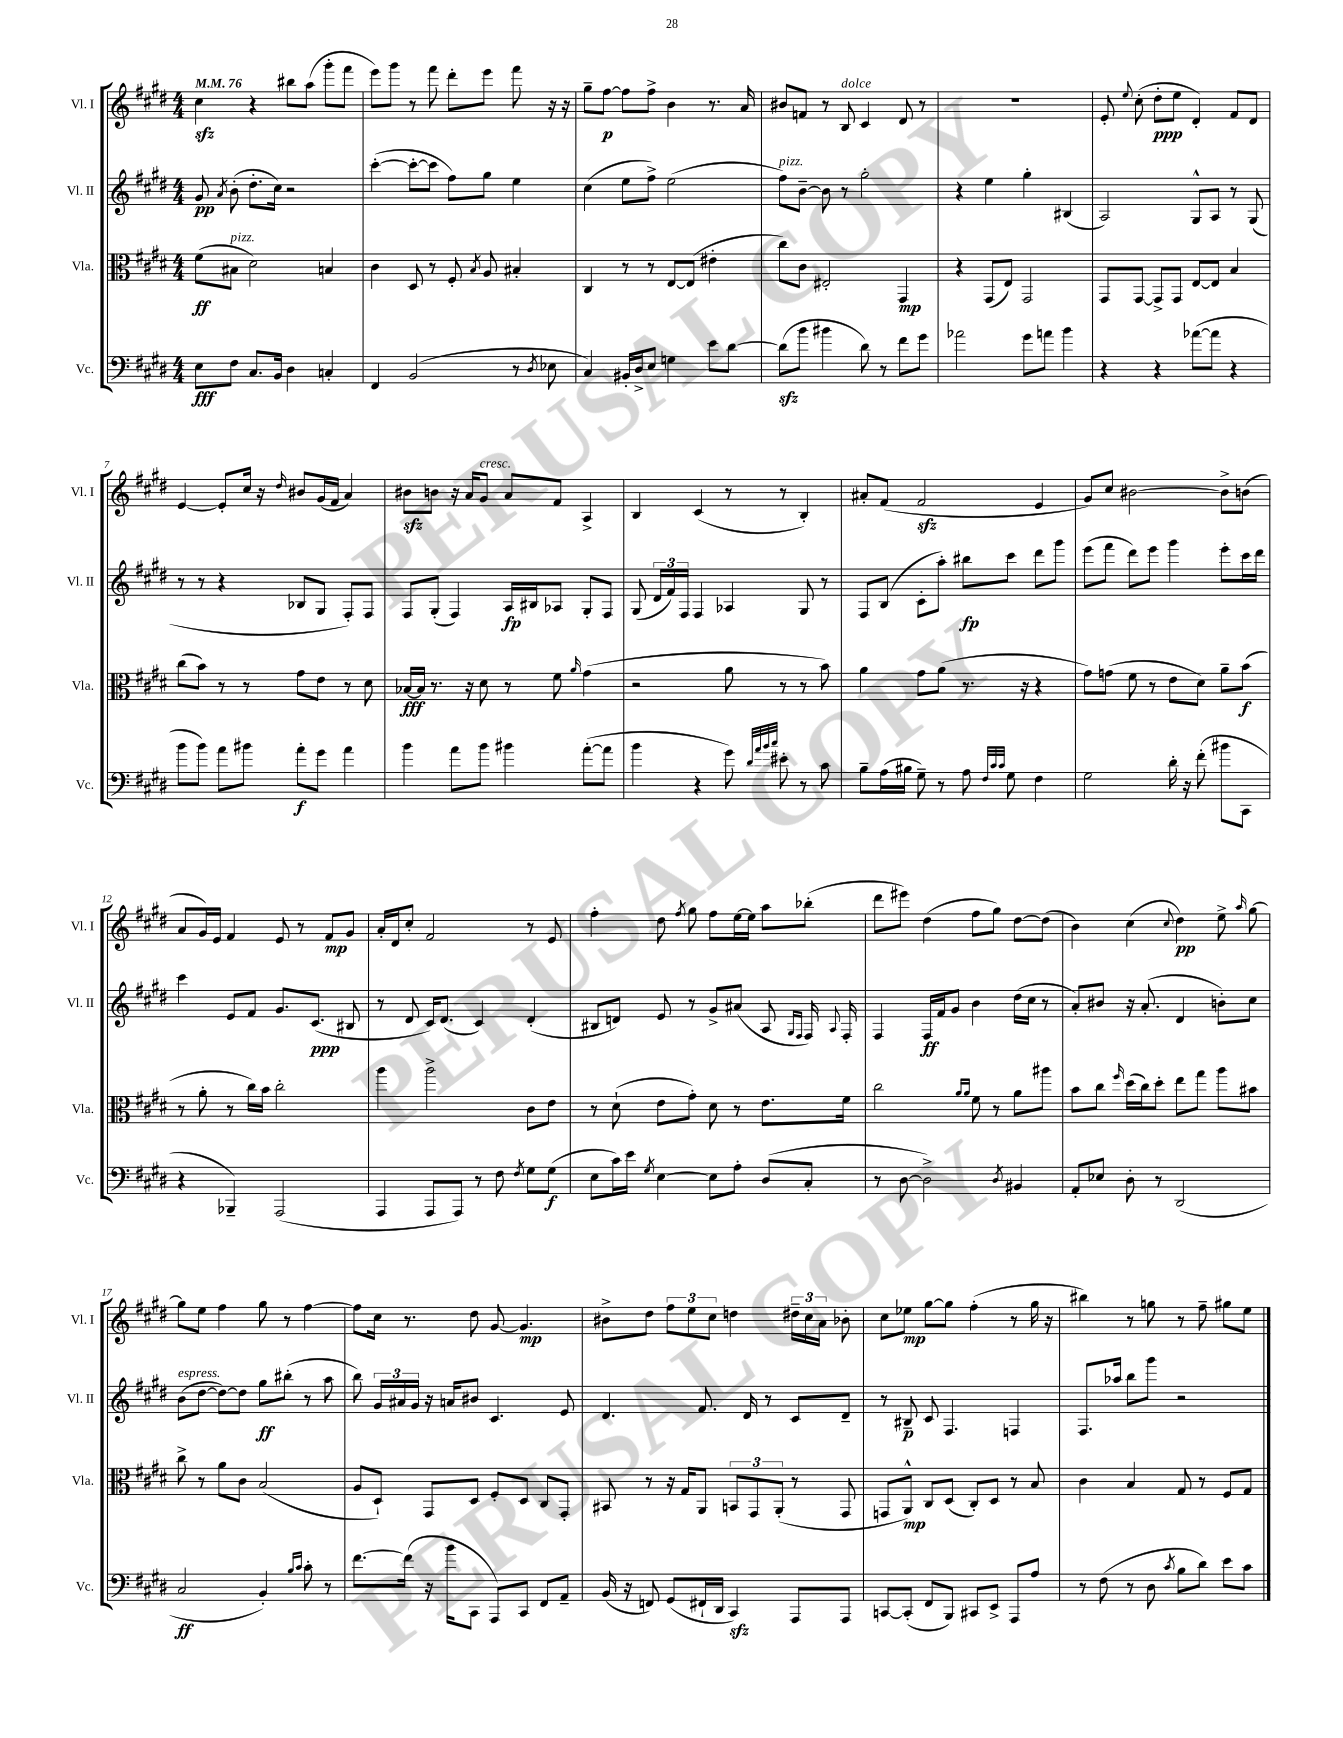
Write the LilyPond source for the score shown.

<<
\new StaffGroup <<
\new Staff = "s0" \with { instrumentName = "Vl. I" shortInstrumentName = "Vl. I" } {
    \clef treble \key e \major \numericTimeSignature \time 4/4 \tempo 4 = 76
    \autoBeamOff cis''4\sfz r4 bis''8[ a''8]( gis'''8[-. fis'''8] |
    e'''8[) gis'''8] r8 fis'''8 dis'''8[-. e'''8] fis'''8 r16 r16 |
    gis''8[-- fis''8]~\p fis''8[ fis''8]-> b'4 r8. a'16 |
    bis'8[ f'8] r8 b8^\markup { \italic "dolce" } cis'4 dis'8 r8 |
    R1 |
    e'8-. \appoggiatura { e''8 } cis''8-.( dis''8[-.\ppp e''8] dis'4-.) fis'8[ dis'8] |
    e'4~ e'8[-. cis''16] r16 \grace { dis''16 } bis'8[ gis'16( fis'16] a'4) |
    bis'8[\sfz b'8] r16 a'16[ gis'8]^\markup { \italic "cresc." } a'8[ fis'8] a4-> |
    b4 cis'4( r8 r8 b4-.) |
    ais'8[-. fis'8]( fis'2\sfz e'4 |
    gis'8[) cis''8] bis'2~ bis'8[-> b'8]( |
    a'8[ gis'16) e'16] fis'4 e'8 r8 fis'8[\mp gis'8] |
    a'16[-. dis'16 cis''8]-. fis'2 r8 e'8 |
    fis''4-. dis''8 \acciaccatura { fis''8 } gis''8 fis''8[ e''16~ e''16] a''8[ bes''8]-.( |
    dis'''8[ eis'''8]) dis''4( fis''8[ gis''8]) dis''8[~ dis''8]( |
    b'4) cis''4( \appoggiatura { cis''8 } dis''4\pp) e''8-> \grace { a''16 } gis''8~ |
    gis''8[ e''8] fis''4 gis''8 r8 fis''4~ |
    fis''8[ cis''16] r8. dis''8 gis'8~ gis'4.\mp |
    bis'8[-> dis''8] \tuplet 3/2 { fis''8[ e''8 cis''8] } d''4 \tuplet 3/2 { dis''16[-- cis''16 a'16] } bes'8-. |
    cis''8[ ees''8]\mp gis''8[~ gis''8] fis''4-.( r8 gis''16 r16 |
    bis''4) r8 g''8 r8 fis''8-- gis''8[ e''8] \bar "|." |
}
\new Staff = "s1" \with { instrumentName = "Vl. II" shortInstrumentName = "Vl. II" } {
    \clef treble \key e \major \numericTimeSignature \time 4/4
    \autoBeamOff gis'8\pp \acciaccatura { a'8 } b'8-.( dis''8.[-. cis''16]) r2 |
    cis'''4~-.( cis'''8[~-. cis'''8] fis''8[) gis''8] e''4 |
    cis''4( e''8[ fis''8]->) e''2( |
    fis''8[^\markup { \italic "pizz." }) b'8]~-- b'8 r8 gis''2-. |
    r4 e''4 gis''4-. bis4( |
    a2) gis8[-^ a8] r8 gis8( |
    r8 r8 r4 bes8[ gis8] fis8[-.) fis8] |
    fis8[ gis8]-.( fis4) a16[\fp bis16 aes8] gis8[-. fis8] |
    gis8( \tuplet 3/2 { dis'16[ fis'16) fis16] } fis4 aes4 gis8 r8 |
    fis8[ b8]( cis'8[-. a''8]-.) bis''8[\fp cis'''8] dis'''8[ gis'''8] |
    e'''8[( fis'''8] dis'''8[) e'''8] gis'''4 e'''8[-. cis'''16 dis'''16] |
    cis'''4 e'8[ fis'8] gis'8.[ cis'8.]\ppp( bis8 |
    r8 dis'8 cis'16[) dis'8.]( cis'4) dis'4-.( |
    bis8[ d'8]) e'8 r8 gis'8[-> ais'8]( a8 \grace { gis16[ fis16] } fis16) \appoggiatura { a8 } fis16-. |
    fis4 fis16[\ff fis'16 gis'8] b'4 dis''16[( cis''16] r8 |
    a'8[-.) bis'8] r16 a'8.-.( dis'4 b'8[-.) cis''8] |
    b'8[^\markup { \italic "espress." }( dis''8]~ dis''8[~) dis''8] gis''8[\ff bis''8]-.( r8 a''8 |
    b''8) \tuplet 3/2 { gis'16[ ais'16 gis'16] } r16 a'16[ bis'8] cis'4. e'8 |
    dis'4. fis'8. dis'16 r8 cis'8[ dis'8]-- |
    r8 bis8--\p cis'8 fis4. f4 |
    fis8.[ aes''16] b''8[ gis'''8] r2 \bar "|." |
}
\new Staff = "s2" \with { instrumentName = "Vla." shortInstrumentName = "Vla." } {
    \clef alto \key e \major \numericTimeSignature \time 4/4
    \autoBeamOff fis'8[\ff( bis8]^\markup { \italic "pizz." } dis'2) b4 |
    cis'4 dis8 r8 fis8-. \acciaccatura { b8 } a8 bis4-. |
    cis4 r8 r8 e8[~ e8]( eis'4-. |
    cis''8[) cis'8] eis2-. gis,4\mp |
    r4 gis,8[( e8]) gis,2 |
    gis,8[ gis,8]~ gis,8[-> gis,8] e8[~ e8] b4 |
    cis''8[( b'8]) r8 r8 gis'8[ e'8] r8 dis'8 |
    bes16[~\fff bes16] r8. r16 dis'8 r8 fis'8 \grace { a'16 } gis'4( |
    r2 a'8 r8 r8 b'8) |
    a'4 gis'8[ a'8]( r8. r16 r4 |
    gis'8[) g'8]( fis'8 r8 e'8[ dis'8]) a'8[-- b'8]\f( |
    r8 a'8-. r8 cis''16[) b'16] cis''2-. |
    a''4 a''2-> cis'8[ e'8] |
    r8 dis'8-!( e'8[ gis'8]-.) dis'8 r8 e'8.[ fis'16] |
    cis''2 \grace { a'16[ a'16] } fis'8 r8 a'8[ ais''8] |
    b'8[ cis''8] \grace { fis''16 } dis''16[( cis''16) dis''8]-. e''8[ gis''8] a''8[ bis'8] |
    cis''8-> r8 a'8[ cis'8] b2( |
    a8[ dis8]-!) gis,8[ dis8] fis8[-. dis8] cis8[ gis,8]-. |
    bis,8 r8 r16 gis16[ a,8] \tuplet 3/2 { b,8[ gis,8 a,8]-.( } r8 gis,8 |
    g,8[ a,8]-^\mp) cis8[ dis8]( cis8[-.) dis8] r8 b8 |
    cis'4 b4 gis8 r8 fis8[ gis8] \bar "|." |
}
\new Staff = "s3" \with { instrumentName = "Vc." shortInstrumentName = "Vc." } {
    \clef bass \key e \major \numericTimeSignature \time 4/4
    \autoBeamOff e8[\fff fis8] cis8.[ b,16] dis4 c4-. |
    fis,4 b,2( r8 \acciaccatura { dis8 } ees8 |
    cis4) bis,16[-. dis16-> e8] g4 e'8[ dis'8]~ |
    dis'8[\sfz( b'8] bis'4 dis'8) r8 fis'8[ gis'8] |
    aes'2 gis'8[ a'8] b'4 |
    r4 r4 aes'8[~( aes'8] r4 |
    b'8[ b'8]) a'8[ bis'8] a'8[-.\f gis'8] a'4 |
    b'4 a'8[ b'8] bis'4 a'8[~-.( a'8] |
    b'4 r4 gis'8) \grace { dis'32[ a'32 b'32 cis''32] } eis'8-. r8 cis'8 |
    b8[-- a16( bis16] gis8--) r8 a8 \grace { fis32[ cis'32 cis'32] } gis8 fis4 |
    gis2 dis'16-. r16 fis'8-.( bis'8[ cis,8] |
    r4 bes,,4--) a,,2( |
    a,,4 a,,8[ a,,8]) r8 fis8 \acciaccatura { fis8 } gis8[ gis8]\f( |
    e8[ cis'16) e'16] \acciaccatura { gis8 } e4~ e8[ a8]-. dis8[( cis8]-. |
    r8 dis8~ dis2->) \acciaccatura { dis8 } bis,4 |
    a,8[-. ees8] dis8-. r8 dis,2( |
    cis2\ff b,4-.) \grace { b16[ cis'16] } cis'8-. r8 |
    fis'8.[~ fis'16]( r16 b'16[ cis,8] a,,8[) cis,8] fis,8[ a,8]-- |
    b,16( r16 f,8) gis,8[( fis,16-! dis,16] cis,4\sfz) a,,8[ a,,8] |
    c,8[~ c,8]-.( fis,8[ b,,8]) cis,8[ e,8]-> a,,8[ a8] |
    r8 fis8( r8 dis8 \acciaccatura { cis'8 } b8[ dis'8]) e'8[ cis'8] \bar "|." |
}
>>
>>
